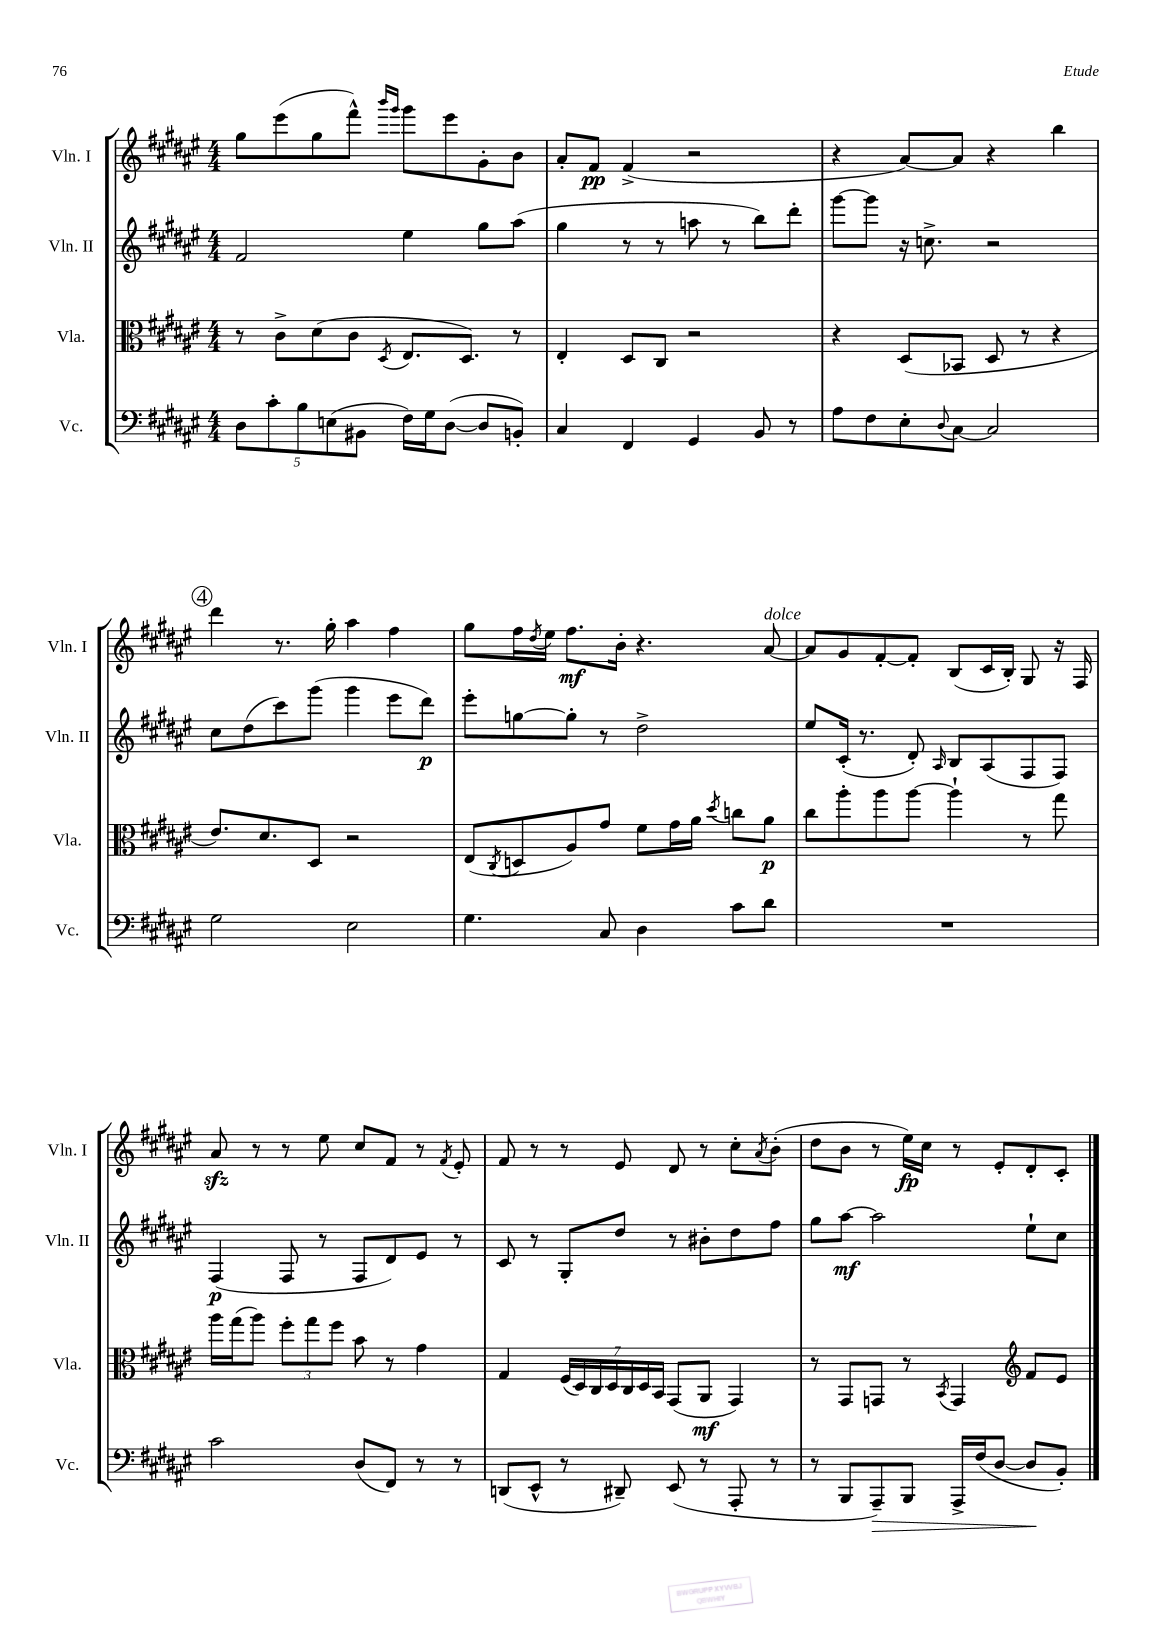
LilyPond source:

<<
\new StaffGroup <<
\new Staff = "s0" \with { instrumentName = "Vln. I" shortInstrumentName = "Vln. I" } {
    \clef treble \key fis \major \numericTimeSignature \time 4/4
    gis''8 eis'''8( gis''8 fis'''8-^) \grace { b'''16 gis'''16 } gis'''8 eis'''8 gis'8-. b'8 |
    ais'8-. fis'8\pp fis'4->( r2 |
    r4 ais'8~) ais'8 r4 b''4 |
    \mark \markup { \circle "4" } dis'''4 r8. gis''16-. ais''4 fis''4 |
    gis''8 fis''16 \acciaccatura { dis''8 } eis''16 fis''8.\mf b'16-. r4. ais'8~^\markup { \italic "dolce" } |
    ais'8 gis'8 fis'8~-. fis'8-. b8( cis'16 b16-.) gis8 r16 fis16 |
    ais'8\sfz r8 r8 eis''8 cis''8 fis'8 r8 \acciaccatura { fis'8 } eis'8-. |
    fis'8 r8 r8 eis'8 dis'8 r8 cis''8-. \acciaccatura { ais'8 } b'8-.( |
    dis''8 b'8 r8 eis''16\fp) cis''16 r8 eis'8-. dis'8-. cis'8-. \bar "|." |
}
\new Staff = "s1" \with { instrumentName = "Vln. II" shortInstrumentName = "Vln. II" } {
    \clef treble \key fis \major \numericTimeSignature \time 4/4
    fis'2 eis''4 gis''8 ais''8( |
    gis''4 r8 r8 a''8 r8 b''8) dis'''8-. |
    gis'''8~ gis'''8 r16 c''8.-> r2 |
    \mark \markup { \circle "4" } cis''8 dis''8( cis'''8) gis'''8( gis'''4 eis'''8 dis'''8\p) |
    eis'''8-. g''8~ g''8-. r8 dis''2-> |
    eis''8 cis'16-.( r8. dis'8-.) \grace { ais16 } b8 ais8( fis8 fis8) |
    fis4\p( fis8 r8 fis8 dis'8) eis'8 r8 |
    cis'8 r8 gis8-. dis''8 r8 bis'8-. dis''8 fis''8 |
    gis''8 ais''8~\mf ais''2 eis''8-! cis''8 \bar "|." |
}
\new Staff = "s2" \with { instrumentName = "Vla." shortInstrumentName = "Vla." } {
    \clef alto \key fis \major \numericTimeSignature \time 4/4
    r8 cis'8-> dis'8( cis'8 \acciaccatura { dis8 } eis8. dis8.) r8 |
    eis4-. dis8 cis8 r2 |
    r4 dis8( bes,8 dis8 r8 r4 |
    \mark \markup { \circle "4" } eis'8.) dis'8. dis8 r2 |
    eis8( \acciaccatura { cis8 } d8 ais8) gis'8 fis'8 gis'16 ais'16 \acciaccatura { dis''8 } c''8 ais'8\p |
    cis''8 ais''8-. ais''8 ais''8~ ais''4-! r8 gis''8 |
    ais''16 gis''16( ais''8) \tuplet 3/2 { fis''8-. gis''8 fis''8 } b'8 r8 gis'4 |
    gis4 \tuplet 7/4 { fis16( dis16) cis16 dis16 cis16 dis16 b,16 } gis,8( ais,8\mf gis,4) |
    r8 gis,8 g,8 r8 \acciaccatura { b,8 } g,4 \clef treble fis'8 eis'8 \bar "|." |
}
\new Staff = "s3" \with { instrumentName = "Vc." shortInstrumentName = "Vc." } {
    \clef bass \key fis \major \numericTimeSignature \time 4/4
    \tuplet 5/4 { dis8 cis'8-. b8 e8( bis,8 } fis16) gis16 dis8~( dis8 b,8-.) |
    cis4 fis,4 gis,4 b,8 r8 |
    ais8 fis8 eis8-. \appoggiatura { dis8 } cis8~ cis2 |
    \mark \markup { \circle "4" } gis2 eis2 |
    gis4. cis8 dis4 cis'8 dis'8 |
    R1 |
    cis'2 dis8( fis,8) r8 r8 |
    d,8( eis,8-^ r8 dis,8--) eis,8( r8 ais,,8-. r8 |
    r8 b,,8 ais,,8--\>) b,,8 ais,,16-> fis16( dis8~ dis8\! b,8-.) \bar "|." |
}
>>
>>
\layout { \context { \Score \remove "Bar_number_engraver" } }
